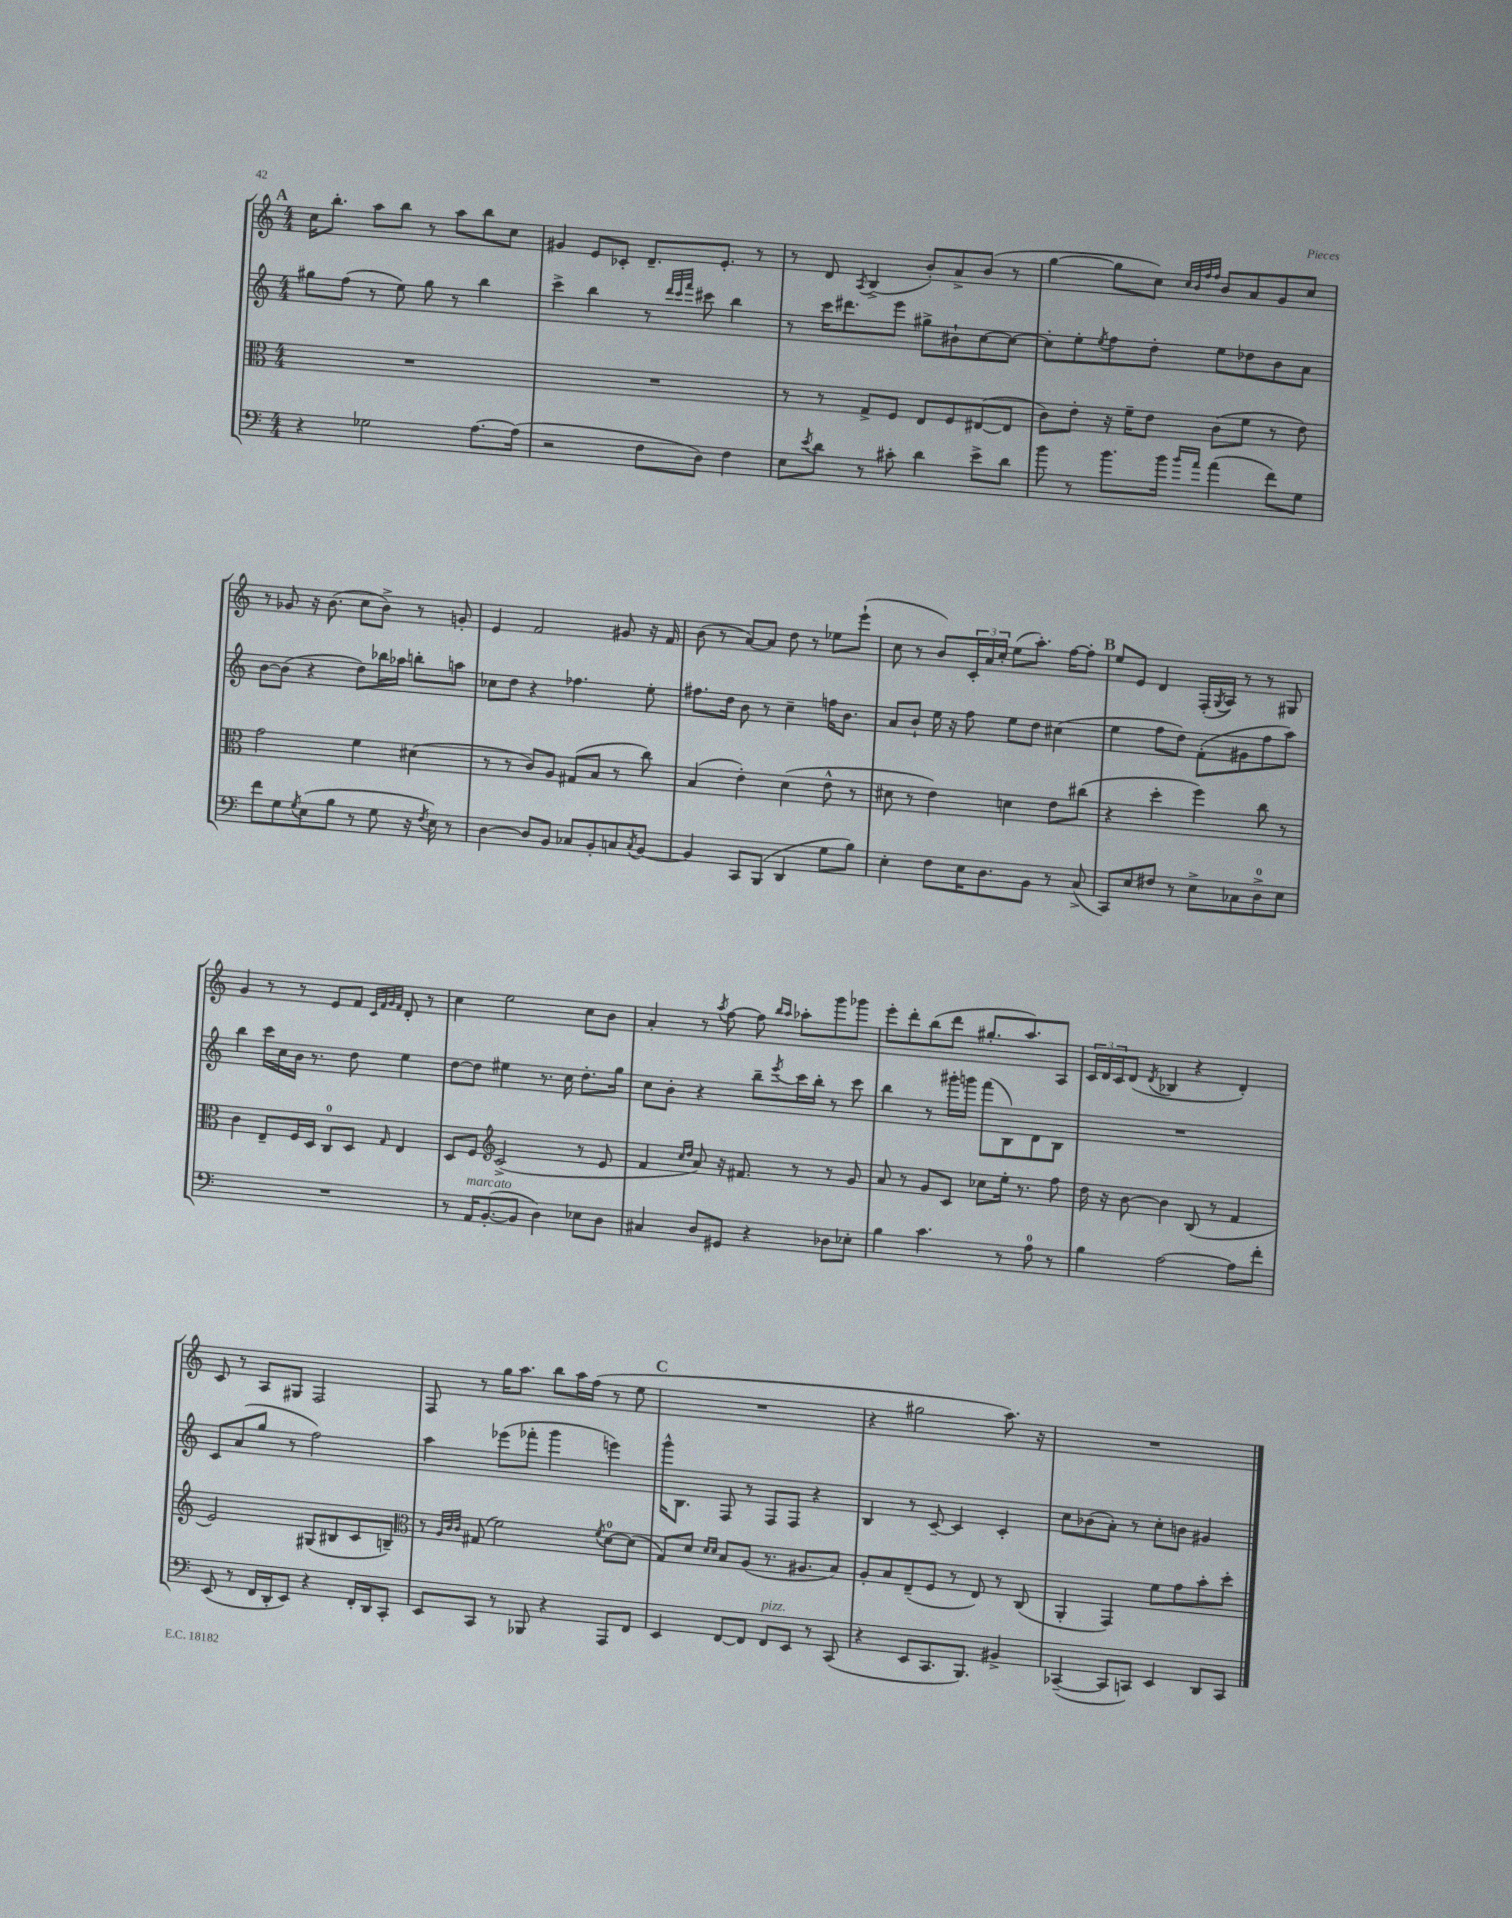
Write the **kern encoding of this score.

**kern	**kern	**kern	**kern
*staff4	*staff3	*staff2	*staff1
*clefF4	*clefC3	*clefG2	*clefG2
*k[]	*k[]	*k[]	*k[]
*M4/4	*M4/4	*M4/4	*M4/4
4r	1r	8gg#	16cc
.	.	.	8.bb'
.	.	(8ff	.
2G-	.	8r	8aa
.	.	8ee)	8bb
.	.	8gg#	8r
.	.	8r	8aa
[8.A	.	4bb	8bb
.	.	.	8cc
(16A]	.	.	.
=	=	=	=
2r	1r	4ccc^	4g#
.	.	4bb	8e
.	.	.	8c-'
8F	.	8r	8.d~
.	.	32qqddd	.
.	.	32qqccc	.
.	.	32qqfff	.
8D)	.	8ccc#	.
.	.	.	8.e'
4F	.	4bb	.
.	.	.	8r
=	=	=	=
8E	8r	8r	8r
8qe	.	.	.
8d	8r	16ccc	8d
.	.	8.ddd#	.
.	.	.	8qA
8r	8G^	.	(4B^
8c#'	8F	8eee	.
4d	8E	8gg#^	8b')
.	8F	8b#`	8a^
8e^	([8E#	[8cc	(8b
8d	8E#]	8cc_	8r
=	=	=	=
8b	8c)	8cc']	[4gg
8r	8e'	8ee'	.
.	.	8qee	.
8.b	16r	8ff	8gg]
.	16f~	.	.
.	8e	8dd'	8cc)
16b	.	.	.
.	.	.	32qqcc
.	.	.	32qqb
16qqb	.	.	32qqff
16qqa	.	.	32qqff
(4a	(8c	8ee	8b
.	8f	8dd-	8a
8f)	8r	8b	8g
8G	8e)	8a	8cc
=	=	=	=
8f	2g	[8b	8r
8G	.	(8b]	8g-
8qG	.	.	.
(8E	.	4r	16r
.	.	.	(8.b
8B	.	.	.
8r	4f	8dd)	8cc
8G	.	16bb-	8b^)
.	.	16aa-	.
16r	(4d#	8bb'	8r
8qF	.	.	.
16E)	.	.	.
8r	.	8aa	8g'
=	=	=	=
[4D	8r	8cc-	4e
.	8r	8dd	.
8D]	8c)	4r	2f
8BB	8A	.	.
8C-	(8G#	4.ff-	.
8BB'	8B	.	.
8C	8r	.	8g#
8qC	.	.	.
[8BB	8cc)	8ee'	16r
.	.	.	16f
=	=	=	=
4BB]	(4B	8.ff#	(8b
.	.	.	8r
.	.	16dd	.
8CC	4e')	8b	[8a)
(8BBB	.	8r	8a]
4DD	(4d	4cc~	8dd
.	.	.	8r
8G	8e^^	16ff	8ee-
.	.	8.b	.
8B)	8r	.	(8eee`
=	=	=	=
4E'	8d#	8a	8cc
.	8r	8b`	8r
8F	4e)	16ee	8b)
.	.	16r	.
16E	.	8ff	24c'
.	.	.	24a
8.D	.	.	.
.	.	.	24cc'
.	4d	8ee	(8ee
8BB	.	8dd	8.aa')
8r	8e	(4cc#	.
.	.	.	[16ff
(8C^	(8cc#	.	8ff']
=	=	=	=
8CC)	4r	4ee	8ee
8E	.	.	8e
8F#	4dd'	8ff	4d
8r	.	8dd)	.
8E^	4ff)	(8f'	(16F'
.	.	.	8qG
.	.	.	16A)
8C-	.	8g#	8r
8D^	8cc	8ff	8r
8E	8r	8aa)	8G#
=	=	=	=
1r	4c	4bb	4g
.	8E~	16ccc	8r
.	.	16cc	.
.	16F	16b	8r
.	16D	8.r	.
.	8C	.	8e
.	8D	8dd	8f
.	.	.	32qqc
.	.	.	32qqf
.	.	.	32qqg
.	16qqG	.	32qqf
.	4E	4ee	8d'
.	.	.	8r
=	=	=	=
8r	8D	[8dd	4cc
16AA	8F	8dd]	.
([8.BB'	.	.	.
*	*clefG2	*	*
.	(2c^	4ee#	2ee
8BB]	.	.	.
4D)	.	8.r	.
.	.	16cc	.
8E-	8r	8.dd'	8cc
8D	8e	.	8b
.	.	16gg	.
=	=	=	=
4C#	4f	8cc	4a'
.	.	8b'	.
.	16qqcc	.	.
.	16qqdd	.	.
8D	8a)	4r	8r
.	.	.	8qaa
8GG#	16r	.	[8ff
.	8.f#	.	.
4r	.	8bb~	8ff]
.	.	.	16qqbb
.	.	8qeee	16qqaa
.	8r	16ccc	8aa-'
.	.	16bb'	.
8D-	8r	8r	8ggg
8E-'	8g	8ccc	8ggg-
=	=	=	=
4B	8a	4bb	8eee'
.	8r	.	8ddd'
4.c	8g	8r	(8bb
.	8c	16ggg#'	8ddd
.	.	16ggg	.
.	8cc-	(8fff	8.gg#'
8r	16ee'	8B)	.
.	8.r	.	8.aa)
8A	.	8d	.
8r	8ff	8B	8A
=	=	=	=
4B	16dd	1r	24c
.	.	.	24d
.	16r	.	.
.	.	.	24c
.	[8b	.	(8d
.	.	.	8qd
[2A	4b]	.	4B-
.	(8B	.	4r
.	8r	.	.
8A]	4f	.	4d')
8f'	.	.	.
=	=	=	=
(8EE	2e)	8c	8c
8r	.	(8a	8r
16FF	.	8gg	8A
16DD'	.	.	.
8EE)	.	8r	8G#
4r	(8G#	2ff)	2F
.	8B#	.	.
16FF'	8c	.	.
16DD	.	.	.
8CC'	8B~)	.	.
=	=	=	=
*	*clefC3	*	*
8EE	8r	4aa	8F
.	32qqA	.	.
.	32qqc	.	.
.	32qqc	.	.
8CC	(8G#	.	8r
8r	2f)	(8eee-	16gg
.	.	.	8.aa
8BBB-	.	8fff-'	.
4r	.	4ggg	8bb
.	.	.	16aa
.	.	.	(16ff
.	8qf	.	.
8AAA	[8d	4eee)	8r
8FF	(8d]	.	8ee
=	=	=	=
4EE	8G)	16ggg^^	1r
.	.	8.B	.
.	8d	.	.
.	16qqd	.	.
.	16qqd	.	.
[8FF	8B	8F	.
8FF]	(8A	8r	.
8FF	8.r	8F	.
8EE	.	8F	.
.	8.A#	.	.
8r	.	4r	.
(8CC	8B)	.	.
=	=	=	=
4r	8A'	4B	4r
.	8B	.	.
8EE	(8E~	8r	2gg#
8.CC	8F	[8c~	.
.	8r	4c]	.
8.BBB)	.	.	.
.	8E)	.	.
4BB#^	8r	4c'	8.aa)
.	(8C	.	.
.	.	.	16r
=	=	=	=
([4CC-~	4AA'	8cc	1r
.	.	(8b-	.
8CC-]	4GG)	8a')	.
8CC)	.	8r	.
4EE	8f	8cc'	.
.	8g	8b	.
8DD	8b'	4g#	.
8CC	8dd'	.	.
==	==	==	==
*-	*-	*-	*-
